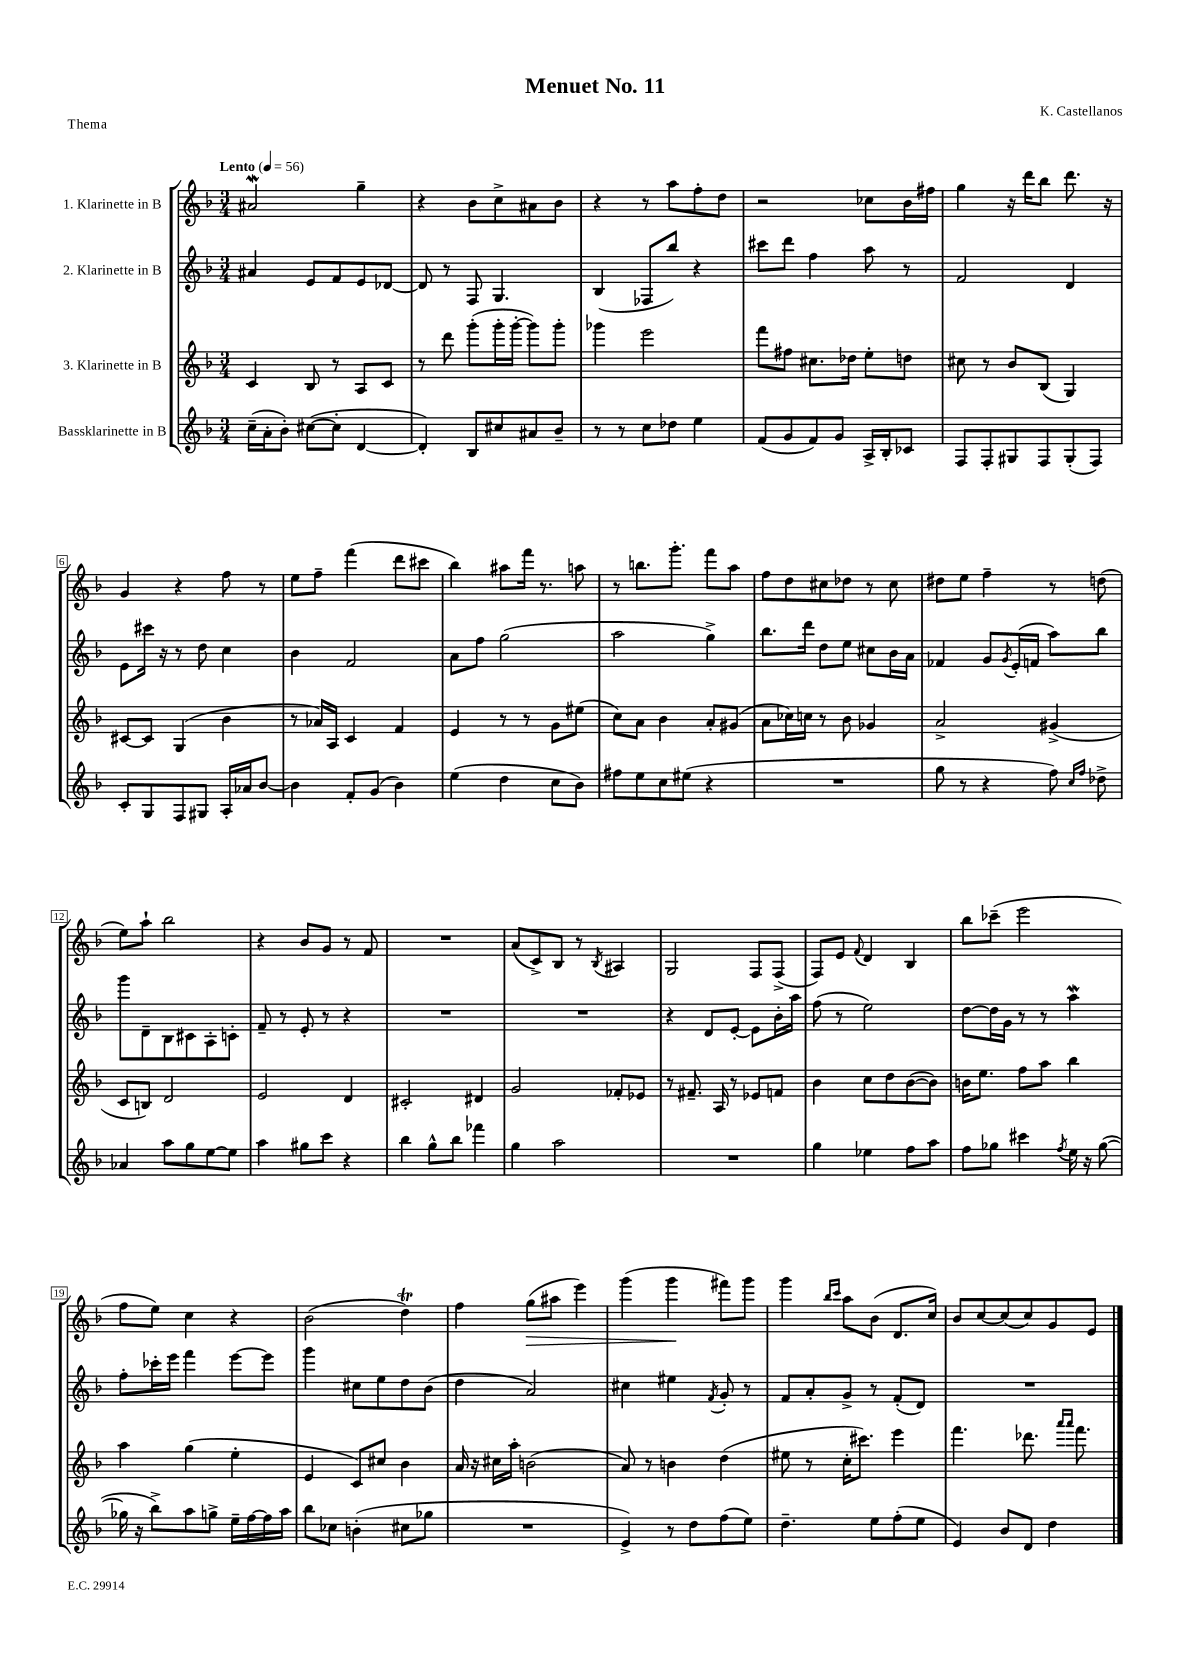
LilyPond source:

\header { title = "Menuet No. 11" composer = "K. Castellanos" piece = "Thema" }
<<
\new StaffGroup <<
\new Staff = "s0" \with { instrumentName = "1. Klarinette in B" } {
    \clef treble \key f \major \numericTimeSignature \time 3/4 \tempo "Lento" 4 = 56
    ais'2\mordent g''4-- |
    r4 bes'8 c''8-> ais'8 bes'8 |
    r4 r8 a''8 f''8-. d''8 |
    r2 ces''8 bes'16 fis''16 |
    g''4 r16 d'''16 bes''8 d'''8. r16 |
    g'4 r4 f''8 r8 |
    e''8 f''8-- f'''4( d'''8 cis'''8 |
    bes''4) ais''8 f'''16 r8. a''8 |
    r8 b''8. g'''8.-. f'''8 a''8 |
    f''8 d''8 cis''8 des''8 r8 cis''8 |
    dis''8 e''8 f''4-- r8 d''8( |
    e''8) a''8-! bes''2 |
    r4 bes'8 g'8 r8 f'8 |
    R2. |
    a'8( c'8->) bes8 r8 \acciaccatura { bes8 } ais4 |
    g2 f8 f8->( |
    f8) e'8 \appoggiatura { f'8 } d'4 bes4 |
    bes''8 ces'''8--( e'''2 |
    f''8 e''8) c''4 r4 |
    bes'2( d''4\trill) |
    f''4 g''8\>( ais''8 e'''4) |
    g'''4( g'''4\! fis'''8) g'''8 |
    g'''4 \grace { bes''16 c'''16 } a''8 bes'8( d'8. c''16) |
    bes'8 c''8~ c''8( c''8) g'8 e'8 \bar "|." |
}
\new Staff = "s1" \with { instrumentName = "2. Klarinette in B" } {
    \clef treble \key f \major \numericTimeSignature \time 3/4
    ais'4 e'8 f'8 e'8 des'8~ |
    des'8 r8 f8 g4. |
    bes4( fes8 bes''8) r4 |
    cis'''8 d'''8 f''4 a''8 r8 |
    f'2 d'4 |
    e'8 cis'''16 r16 r8 d''8 c''4 |
    bes'4 f'2 |
    a'8 f''8 g''2( |
    a''2 g''4->) |
    bes''8. d'''16 d''8 e''8 cis''8 bes'16 a'16 |
    fes'4 g'8 \acciaccatura { g'8 } e'16-.( f'16 a''8) bes''8 |
    g'''8 d'8-- bes8 cis'8 a8-. c'8-. |
    f'8-- r8 e'8-. r8 r4 |
    R2. |
    R2. |
    r4 d'8 e'8~-. e'8 bes'16-. a''16 |
    f''8( r8 e''2) |
    d''8~ d''16 g'16 r8 r8 a''4\mordent |
    f''8-. ces'''16-. e'''16 f'''4 e'''8~ e'''8 |
    g'''4 cis''8 e''8 d''8 bes'8( |
    d''4 a'2) |
    cis''4 eis''4 \acciaccatura { f'8 } g'8-. r8 |
    f'8 a'8-. g'8-> r8 f'8-.( d'8) |
    R2. \bar "|." |
}
\new Staff = "s2" \with { instrumentName = "3. Klarinette in B" } {
    \clef treble \key f \major \numericTimeSignature \time 3/4
    c'4 bes8 r8 a8 c'8 |
    r8 d'''8 g'''8-.( g'''16-. g'''16~-. g'''8) g'''8-. |
    ges'''4 e'''2 |
    f'''8 fis''8 cis''8. des''16 e''8-. d''8 |
    cis''8 r8 bes'8 bes8( g4) |
    cis'8~ cis'8 g4( bes'4 |
    r8 aes'16) a16 c'4 f'4 |
    e'4 r8 r8 g'8 eis''8( |
    c''8) a'8 bes'4 a'8-. gis'8( |
    a'8 ces''16) c''16 r8 bes'8 ges'4 |
    a'2-> gis'4->( |
    c'8 b8) d'2 |
    e'2 d'4 |
    cis'2-. dis'4 |
    g'2 fes'8-. ees'8 |
    r8 fis'8.-- a16 r8 ees'8 f'8 |
    bes'4 c''8 d''8 bes'8~( bes'8) |
    b'16 e''8. f''8 a''8 bes''4 |
    a''4 g''4( e''4-. |
    e'4 c'8) cis''8 bes'4 |
    a'16 r16 cis''16 a''16-. b'2( |
    a'8) r8 b'4 d''4( |
    eis''8 r8 c''16-. cis'''8.) e'''4 |
    f'''4. des'''8. \grace { a'''16 a'''16 } f'''8. \bar "|." |
}
\new Staff = "s3" \with { instrumentName = "Bassklarinette in B" } {
    \clef treble \key f \major \numericTimeSignature \time 3/4
    c''16--( a'16-. bes'8-.) cis''8~( cis''8-. d'4~ |
    d'4-.) bes8 cis''8 ais'8 bes'8-- |
    r8 r8 c''8 des''8 e''4 |
    f'8( g'8 f'8) g'8 a16-> bes16-. ces'8 |
    f8 f8-. gis8 f8 gis8-.( f8) |
    c'8-. g8 f8 gis8 a16-. aes'16 bes'8~ |
    bes'4 f'8-. g'8( bes'4) |
    e''4( d''4 c''8 bes'8) |
    fis''8 e''8 c''8 eis''8( r4 |
    R2. |
    g''8 r8 r4 f''8) \grace { c''16 f''16 } des''8-> |
    aes'4 a''8 g''8 e''8~ e''8 |
    a''4 gis''8 c'''8 r4 |
    bes''4 g''8-^ bes''8 fes'''4 |
    g''4 a''2 |
    R2. |
    g''4 ees''4 f''8 a''8 |
    f''8 ges''8 cis'''4 \acciaccatura { f''8 } e''16 r16 ges''8~( |
    ges''16 r16 bes''8->) a''8 g''8-> e''16-- f''16~ f''16 a''16 |
    bes''8 ces''8 b'4-.( cis''8 ges''8 |
    R2. |
    e'4->) r8 d''8 f''8( e''8) |
    d''4.-- e''8 f''8-.( e''8 |
    e'4) bes'8 d'8 d''4 \bar "|." |
}
>>
>>
\layout { \context { \Score \override BarNumber.stencil = #(make-stencil-boxer 0.1 0.3 ly:text-interface::print) } }
